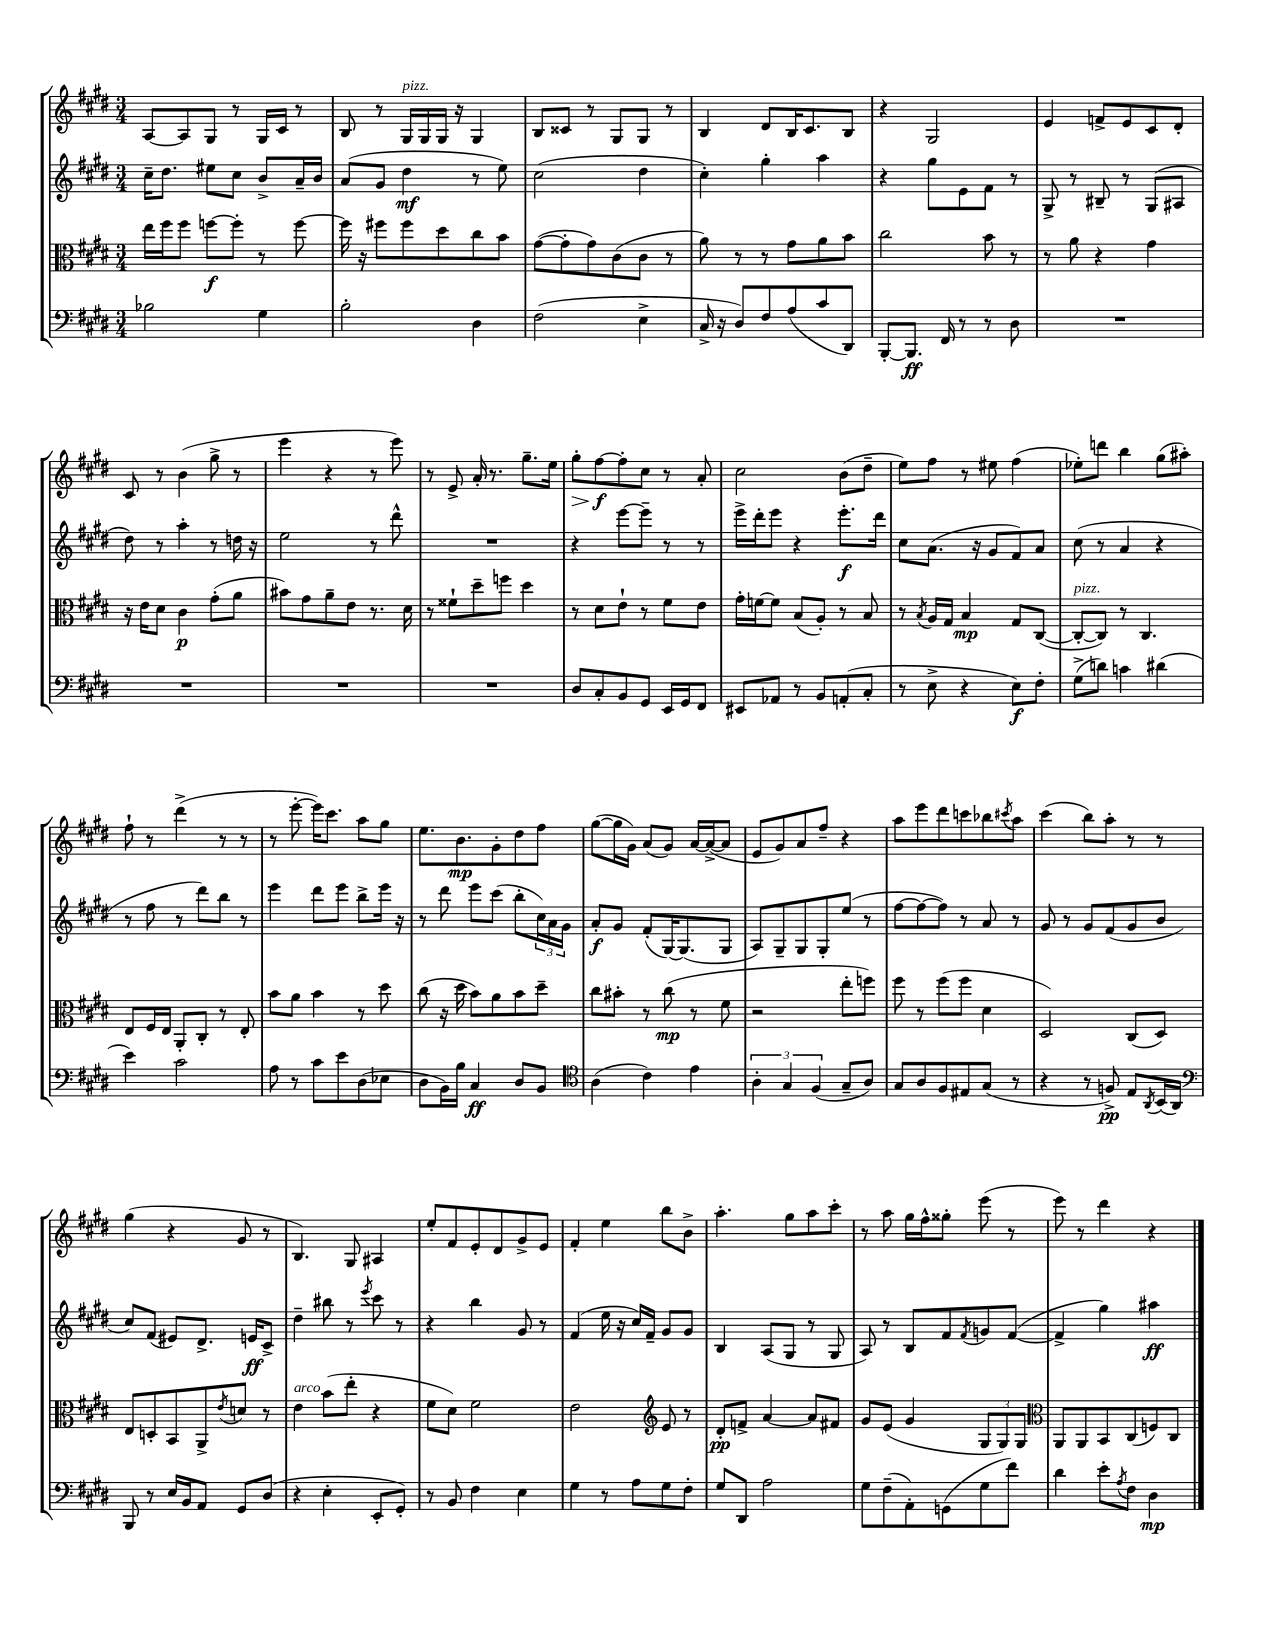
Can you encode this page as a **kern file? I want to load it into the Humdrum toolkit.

**kern	**kern	**kern	**kern
*staff4	*staff3	*staff2	*staff1
*clefF4	*clefC3	*clefG2	*clefG2
*k[f#c#g#d#]	*k[f#c#g#d#]	*k[f#c#g#d#]	*k[f#c#g#d#]
*M3/4	*M3/4	*M3/4	*M3/4
2B-\	16ee\LL	16cc#~\LK	[8A/L
.	16ff#\J	8.dd#\J	.
.	8ff#\J	.	8A/]
.	[8ff\L	8ee#\L	8G#/J
.	8ff'\]J	8cc#\J	8r
4G#\	8r	8b^/L	16G#/LL
.	.	.	16c#/JJ
.	[8ff\	16a~/L	8r
.	.	16b/JJ	.
=	=	=	=
2B'\	16ff\]	(8a/L	8B/
.	16r	.	.
.	8ff#\L	8g#/J	8r
.	8ff#\	4dd#\	16G#/LL
.	.	.	16G#/
.	8dd#\	.	16G#/JJ
.	.	.	16r
4D#\	8cc#\	8r	4G#/
.	8b\J	8ee\)	.
=	=	=	=
(2F#\	([8g#\L	(2cc#\	8B/L
.	8g#'\]	.	8c##/J
.	8g#\)	.	8r
.	(8c#\	.	8G#/L
4E^\	8c#\J	4dd#\	8G#/J
.	8r	.	8r
=	=	=	=
16C#^/	8a\)	4cc#'\)	4B/
16r	.	.	.
8D#/L)	8r	.	.
8F#/	8r	4gg#'\	8d#/L
(8A/	8g#\L	.	16B/K
.	.	.	8.c#/
8c#/	8a\	4aa\	.
8DD#/J)	8b\J	.	8B/J
=	=	=	=
[8BBB'/L	2cc#\	4r	4r
8.BBB/]J	.	.	.
.	.	8gg#\L	2G#/
16FF#/	.	.	.
8r	.	8e\	.
8r	8b\	8f#\J	.
8D#\	8r	8r	.
=	=	=	=
2.r	8r	8G#^/	4e/
.	8a\	8r	.
.	4r	8B#~/	8f^/L
.	.	8r	8e/
.	4g#\	(8G#/L	8c#/
.	.	8A#/J	8d#'/J
=	=	=	=
2.r	16r	8dd#\)	8c#/
.	16e\LK	.	.
.	8d#\J	8r	8r
.	4c#\	4aa'\	(4b\
.	(8g#'\L	8r	8gg#^\
.	8a\J	16dd\	8r
.	.	16r	.
=	=	=	=
2.r	8b#\L)	2ee\	4eee\
.	8g#\	.	.
.	8a~\	.	4r
.	8e\J	.	.
.	8.r	8r	8r
.	.	8ddd#^^\	8eee\)
.	16d#\	.	.
=	=	=	=
2.r	8r	2.r	8r
.	8f##`\L	.	8e^/
.	8dd#~\	.	16a'/
.	.	.	8.r
.	8ff\J	.	.
.	4dd#\	.	8.gg#~\L
.	.	.	16ee\Jk
=	=	=	=
8D#/L	8r	4r	8gg#'\L
8C#'/	8d#\L	.	[8ff#\
8BB/	8e`\J	[8eee\L	8ff#'\]
8GG#/J	8r	8eee~\]J	8cc#\J
16EE/LL	8f#\L	8r	8r
16GG#/J	.	.	.
8FF#/J	8e\J	8r	8a'/
=	=	=	=
8EE#/L	16g#'\LL	16eee^\LL	2cc#\
.	[16f\J	16ddd#'\J	.
8AA-/J	8f\]J	8eee\J	.
8r	(8B/L	4r	.
8BB/L	8A'/J)	.	.
(8AA'/	8r	8.eee'\L	(8b\L
8C#'/J	8B/	.	8dd#~\J
.	.	16ddd#\Jk	.
=	=	=	=
8r	8r	8cc#\L	8ee\L)
.	8qB/	.	.
8E^\	16A/LL	(8.a\J	8ff#\J
.	16G#/JJ	.	.
4r	4B/	.	8r
.	.	16r	.
.	.	8g#/L	8ee#\
8E\L)	8G#/L	8f#/)	(4ff#\
8F#'\J	([8C#/J	8a/J	.
=	=	=	=
(8G#^\L	8C#'/_L	(8cc#\	8ee-'\L)
8d\J)	8C#/]J)	8r	8ddd\J
4c\	8r	4a/	4bb\
.	4.C#/	.	.
(4d#\	.	4r	(8gg#\L
.	.	.	8aa#'\J)
=	=	=	=
4e\)	8E/L	8r	8ff#`\
.	16F#/L	8ff#\	8r
.	16E/JJ	.	.
2c#\	8AA'/L	8r	(4ddd#^\
.	8C#'/J	8ddd#\L)	.
.	8r	8bb\J	8r
.	8E'/	8r	8r
=	=	=	=
8A\	8b\L	4eee\	8r
8r	8a\J	.	[8eee'\
8c#\L	4b\	8ddd#\L	16eee\]LK)
.	.	.	8.ccc#\J
8e\	.	8eee\J	.
(8D#\	8r	8bb^\L	8aa\L
8E-\J	8dd#\	16eee\Jk	8gg#\J
.	.	16r	.
=	=	=	=
8D#\L	(8cc#\	8r	8.ee\L
16BB\L)	16r	8ddd#\	.
16B\JJ	16dd#\	.	8.b\
4C#/	8b\L)	8eee\L	.
.	8a\	(8ccc#\J	8g#'\
8D#/L	8b\	8bb'\L	8dd#\
8BB/J	8dd#~\J	24cc#\L)	8ff#\J
.	.	24a\	.
.	.	24g#\JJ	.
=	=	=	=
*clefC4	*	*	*
(4A\	8cc#\L	8a'/L	([8gg#\L
.	8b#'\J	8g#/J	16gg#\]L
.	.	.	16g#\JJ)
4c#\)	8r	(8f#'/L	(8a/L
.	(8cc#\	[16G#/K)	8g#/J)
.	.	(8.G#/]	.
4e\	8r	.	[16a/LL
.	.	.	(16a^/_J
.	8f#\	8G#/J	8a/]J
=	=	=	=
6A'\	2r	8A/L)	8e/L
.	.	8G#~/	8g#/)
6G#/	.	.	.
.	.	8G#/	8a/
(6F#/	.	.	.
.	.	8G#'/	8ff#~/J
8G#~/L	8ee'\L	(8ee/J	4r
8A/J)	8ff\J)	8r	.
=	=	=	=
8G#/L	8ff#\	[8ff#\L	8aa\L
8A/	8r	8ff#\_	8eee\
8F#/	(8ff#\L	8ff#\]J)	8ddd#\
8E#/	8ff#\J	8r	8ccc\
(8G#/J	4d#\	8a/	8bb-\
.	.	.	8qccc#/
8r	.	8r	8aa\J
=	=	=	=
4r	2D#/)	8g#/	(4ccc#\
.	.	8r	.
8r	.	8g#/L	8bb\L)
8F^/)	.	(8f#/	8aa'\J
8E/L	(8C#/L	8g#/	8r
8qAA/	.	.	.
(16BB/L	8D#/J)	8b/J	8r
16AA/JJ)	.	.	.
=	=	=	=
*clefF4	*	*	*
8BBB/	8E/L	8cc#/L)	(4gg#\
8r	8D'/	(8f#/J	.
16E/LL	8BB/	8e#/L)	4r
16BB/J	.	.	.
8AA/J	8AA^/	8.d#^/J	.
.	8qe/	.	.
8GG#/L	8d/J	.	8g#/
.	.	16e/LK	.
(8D#/J	8r	8c#^/J	8r
=	=	=	=
4r	4e\	4dd#~\	4.B/)
4E'\	(8b\L	8bb#\	.
.	8ee'\J	8r	8G#/
.	.	8qeee/	.
8EE'/L	4r	8ccc#\	4A#/
8GG#'/J)	.	8r	.
=	=	=	=
8r	8f#\L	4r	8ee'/L
8BB/	8d#\J)	.	8f#/
4F#\	2f#\	4bb\	8e'/
.	.	.	8d#/
4E\	.	8g#/	8g#^/
.	.	8r	8e/J
=	=	=	=
4G#\	2e\	(4f#/	4f#'/
8r	.	16ee\	4ee\
.	.	16r	.
8A\L	.	16cc#/LL)	.
.	.	16f#~/JJ	.
*	*clefG2	*	*
8G#\	8e/	8g#/L	8bb\L
8F#'\J	8r	8g#/J	8b^\J
=	=	=	=
8G#/L	8d#'/L	4B/	4.aa'\
8DD#/J	8f^/J	.	.
2A\	[4a/	(8A/L	.
.	.	8G#/J	8gg#\L
.	8a/]L	8r	8aa\
.	8f#/J	8G#/	8ccc#'\J
=	=	=	=
8G#\L	8g#/L	8A/)	8r
(8F#~\	(8e/J	8r	8aa\
8AA'\)	4g#/	8B/L	16gg#\LL
.	.	.	16ff#^^\J
(8GG\	.	8f#/	8gg##'\J
.	.	8qf#/	.
8G#\	12G#/L	8g/	(8eee\
.	12G#/)	.	.
8f#\J)	.	([8f#/J	8r
.	12G#/J	.	.
=	=	=	=
*	*clefC3	*	*
4d#\	8AA/L	4f#^/]	8eee\)
.	8AA/	.	8r
8e'\L	8BB/	4gg#\)	4ddd#\
8qA/	.	.	.
8F#\J	(8C#/	.	.
4D#\	8F/)	4aa#\	4r
.	8C#/J	.	.
==	==	==	==
*-	*-	*-	*-
